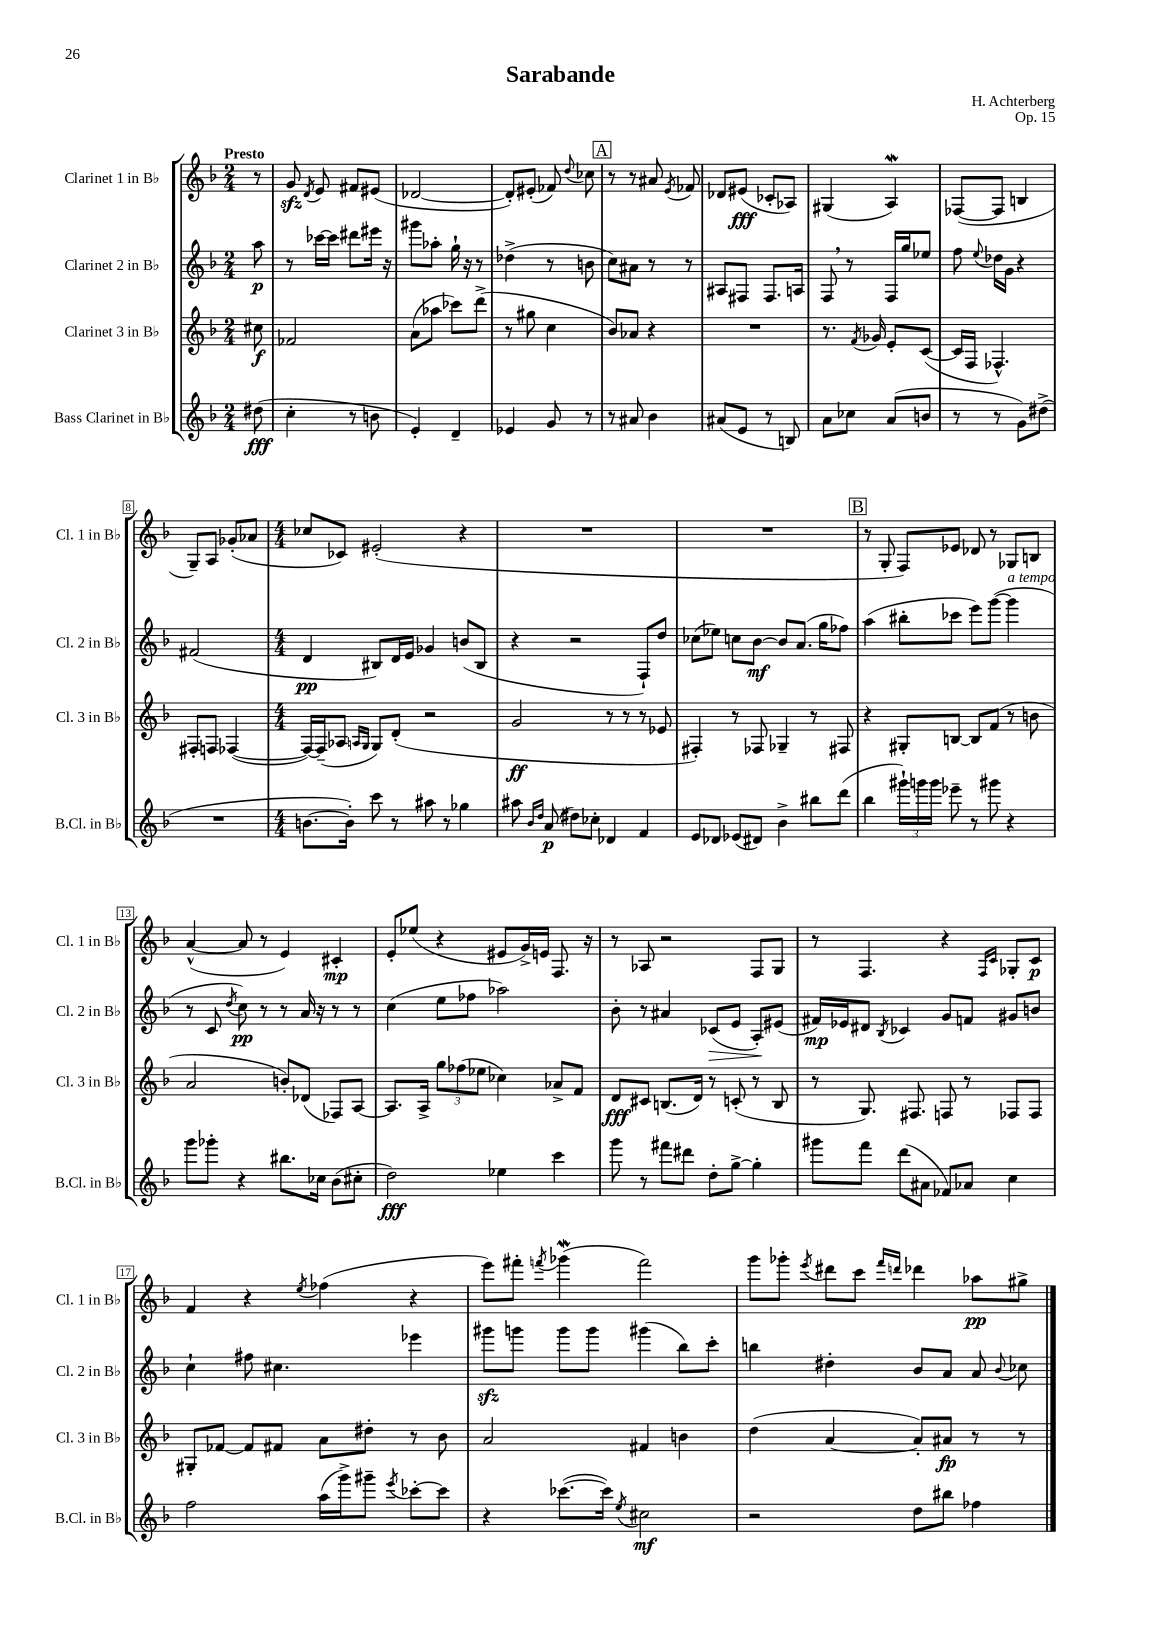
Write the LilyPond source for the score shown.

\header { title = "Sarabande" composer = "H. Achterberg" opus = "Op. 15" }
<<
\new StaffGroup <<
\new Staff = "s0" \with { instrumentName = "Clarinet 1 in Bb" shortInstrumentName = "Cl. 1 in Bb" } {
    \clef treble \key f \major \numericTimeSignature \time 2/4 \partial 8 \tempo "Presto"
    \autoBeamOff r8 |
    g'8\sfz \acciaccatura { d'8 } e'8 fis'8[ eis'8]( |
    des'2~ |
    des'8[-.) eis'8]-.( fes'8) \appoggiatura { d''8 } ces''8 |
    \mark \markup { \box "A" } r8 r8 ais'8 \acciaccatura { e'8 } fes'8 |
    des'8[ eis'8]\fff( ces'8[-. aes8]) |
    gis4( a4\mordent) |
    fes8[~( fes8] b4 |
    g8[--) a8] ges'8[-.( aes'8] |
    \numericTimeSignature \time 4/4 ces''8[ ces'8]) eis'2-.( r4 |
    R1 |
    R1 |
    \mark \markup { \box "B" } r8 g8-. f8[) ees'8] des'8 r8 ges8[ b8] |
    a'4~-^( a'8 r8 e'4) cis'4-.\mp |
    e'8[-. ees''8]( r4 eis'8[ g'16->) e'16] f8. r16 |
    r8 aes8 r2 f8[ g8] |
    r8 f4. r4 \grace { f16[ c'16] } ges8[-. c'8]\p |
    f'4 r4 \acciaccatura { e''8 } fes''4( r4 |
    e'''8[) fis'''8]-. \acciaccatura { f'''8 } ges'''4\mordent( f'''2) |
    g'''8[ ges'''8]-. \acciaccatura { e'''8 } dis'''8[ c'''8] \grace { f'''16[ d'''16] } des'''4 aes''8[\pp gis''8]-> \bar "|." |
}
\new Staff = "s1" \with { instrumentName = "Clarinet 2 in Bb" shortInstrumentName = "Cl. 2 in Bb" } {
    \clef treble \key f \major \numericTimeSignature \time 2/4 \partial 8
    \autoBeamOff a''8\p |
    r8 ces'''16[~ ces'''16] dis'''8[ eis'''16] r16 |
    gis'''8[ aes''8]-. g''16-! r16 r8 |
    des''4->( r8 b'8 |
    \mark \markup { \box "A" } c''8[) ais'8] r8 r8 |
    ais8[ fis8] fis8.[ a16] |
    f8 \breathe r8 f16[ g''16 ees''8] |
    f''8 \appoggiatura { e''8 } des''16[ g'16] r4 |
    fis'2( |
    \numericTimeSignature \time 4/4 d'4\pp bis8[) d'16 e'16] ges'4 b'8[( bis8] |
    r4 r2 f8[-!) d''8] |
    ces''8[( ees''8]) c''8[ bes'8]~\mf bes'8[ a'8.]( g''16[ fes''8]) |
    \mark \markup { \box "B" } a''4( bis''8[-. ces'''8] e'''8[) g'''8]~( g'''4^\markup { \italic "a tempo" } |
    r8 c'8 \acciaccatura { d''8 } c''8\pp) r8 r8 a'16 r16 r8 r8 |
    c''4( e''8[ fes''8] aes''2) |
    bes'8-. r8 ais'4 ces'8[\>( e'8] a8[-.\!) eis'8]( |
    fis'16[\mp) ees'16 dis'8] \acciaccatura { bes8 } ces'4 g'8[ f'8] gis'8[ b'8] |
    c''4-! fis''8 cis''4. ees'''4 |
    gis'''8[\sfz g'''8] g'''8[ g'''8] gis'''4( bes''8[) c'''8]-. |
    b''4 dis''4-. bes'8[ a'8] a'8 \appoggiatura { bes'8 } ces''8 \bar "|." |
}
\new Staff = "s2" \with { instrumentName = "Clarinet 3 in Bb" shortInstrumentName = "Cl. 3 in Bb" } {
    \clef treble \key f \major \numericTimeSignature \time 2/4 \partial 8
    \autoBeamOff cis''8\f |
    fes'2 |
    a'8[( aes''8] ces'''8[) d'''8]->( |
    r8 gis''8 c''4 |
    \mark \markup { \box "A" } bes'8[) aes'8] r4 |
    R2 |
    r8. \acciaccatura { f'8 } ges'16 e'8[-. c'8]~( |
    c'16[ f16] fes4.-^) |
    fis8[-. f8] fes4~( |
    \numericTimeSignature \time 4/4 fes16[~) fes16--( aes8] \grace { a16[ g16] } g8[) d'8]-.( r2 |
    g'2\ff r8 r8 r8 ees'8 |
    fis4-.) r8 fes8 ges4-- r8 fis8 |
    \mark \markup { \box "B" } r4 gis8[-. b8]~ b8[ f'8]( r8 b'8 |
    a'2 b'8[-.) des'8]( fes8[) a8]~ |
    a8.[ a16]-> \tuplet 3/2 { g''8[ fes''8( ees''8] } ces''4) aes'8[-> f'8] |
    d'8[\fff cis'8] b8.[( d'16]) r8 c'8-.( r8 b8 |
    r8 g8.) fis8. f8 r8 fes8[ fes8] |
    gis8[-. fes'8]~ fes'8[ fis'8] a'8[ dis''8]-. r8 bes'8 |
    a'2 fis'4 b'4 |
    d''4( a'4~ a'8[-.) ais'8]\fp r8 r8 \bar "|." |
}
\new Staff = "s3" \with { instrumentName = "Bass Clarinet in Bb" shortInstrumentName = "B.Cl. in Bb" } {
    \clef treble \key f \major \numericTimeSignature \time 2/4 \partial 8
    \autoBeamOff dis''8\fff( |
    c''4-. r8 b'8 |
    e'4-.) d'4-- |
    ees'4 g'8 r8 |
    \mark \markup { \box "A" } r8 ais'8 bes'4 |
    ais'8[( e'8] r8 b8) |
    a'8[ ces''8] a'8[( b'8] |
    r8 r8 g'8[) dis''8]->( |
    R2 |
    \numericTimeSignature \time 4/4 b'8.[~ b'16]-.) c'''8 r8 ais''8 r8 ges''4 |
    ais''8 \grace { bes'16[ d''16] } a'8\p( dis''8[) ces''8]-. des'4 f'4 |
    e'8[ des'8] ees'8[( dis'8]) bes'4-> bis''8[ d'''8]( |
    \mark \markup { \box "B" } bes''4 \tuplet 3/2 { gis'''16[-!) g'''16 g'''16] } ees'''8-- r8 gis'''8 r4 |
    g'''8[ ges'''8]-. r4 bis''8.[ ces''16] bes'8[( cis''8]-. |
    d''2\fff) ees''4 c'''4 |
    g'''8 r8 fis'''8[ dis'''8] d''8[-. g''8]~-> g''4-. |
    gis'''8[ f'''8] d'''8[( ais'8] fes'8[) aes'8] c''4 |
    f''2 a''16[( g'''16->) gis'''8]-- \acciaccatura { e'''8 } ces'''8[~-. ces'''8] |
    r4 ces'''8.[~( ces'''16]) \acciaccatura { e''8 } cis''2\mf |
    r2 d''8[ bis''8] fes''4 \bar "|." |
}
>>
>>
\layout { \context { \Score \override BarNumber.stencil = #(make-stencil-boxer 0.1 0.3 ly:text-interface::print) } }
